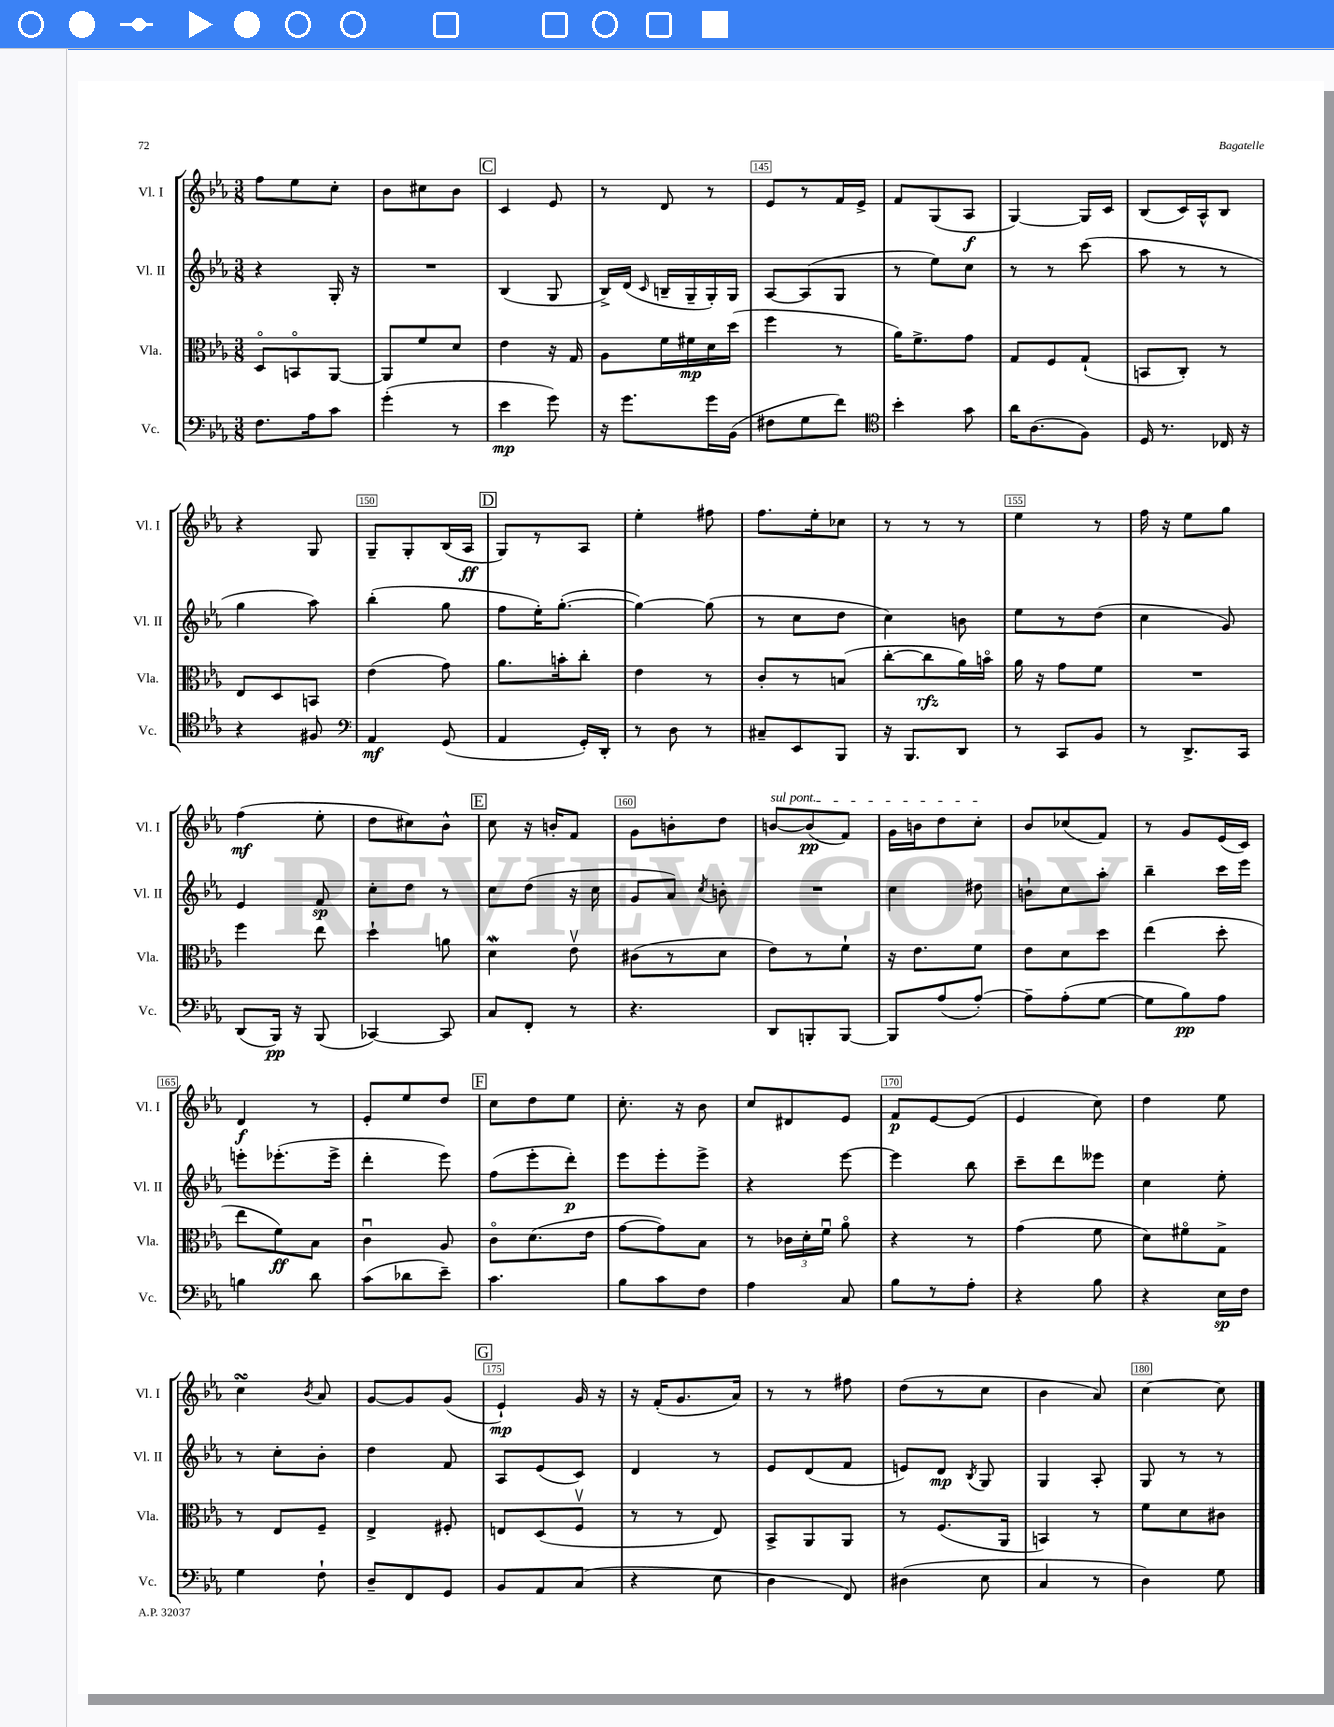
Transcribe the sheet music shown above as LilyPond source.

<<
\new StaffGroup <<
\new Staff = "s0" \with { instrumentName = "Vl. I" shortInstrumentName = "Vl. I" } {
    \clef treble \key ees \major \numericTimeSignature \time 3/8
    \autoBeamOff f''8[ ees''8 c''8]-. |
    bes'8[ cis''8 bes'8] |
    \mark \markup { \box "C" } c'4 ees'8 |
    r8 d'8 r8 |
    ees'8[ r8 f'16 ees'16]-> |
    f'8[ g8( aes8]\f |
    g4~) g16[ c'16] |
    bes8[( c'16) aes16-^ bes8] |
    r4 g8 |
    g8[-- g8-. bes16( aes16]\ff |
    \mark \markup { \box "D" } g8[) r8 aes8] |
    ees''4-. fis''8 |
    f''8.[ ees''16-. ces''8] |
    r8 r8 r8 |
    ees''4 r8 |
    f''16 r16 ees''8[ g''8] |
    f''4\mf( ees''8-. |
    d''8[ cis''8) bes'8]-^ |
    \mark \markup { \box "E" } c''8 r16 b'16[-. f'8] |
    g'8[ b'8-. d''8] |
    \once \override TextSpanner.bound-details.left.text = \markup { \italic "sul pont." } b'8[~\startTextSpan b'8\pp( f'8]) |
    g'16[ b'16 d''8 c''8]-.\stopTextSpan |
    bes'8[ ces''8( f'8]) |
    r8 g'8[ ees'16( c'16]) |
    d'4\f r8 |
    ees'8[-. ees''8 d''8] |
    \mark \markup { \box "F" } c''8[ d''8 ees''8] |
    c''8.-. r16 bes'8 |
    c''8[ dis'8 ees'8] |
    f'8[\p ees'8~ ees'8]( |
    ees'4 c''8) |
    d''4 ees''8 |
    c''4\turn \acciaccatura { bes'8 } aes'8 |
    g'8[~ g'8 g'8]( |
    \mark \markup { \box "G" } ees'4-!\mp) g'16 r16 |
    r16 f'16[-.( g'8. aes'16]) |
    r8 r8 fis''8 |
    d''8[( r8 c''8] |
    bes'4 aes'8) |
    c''4~ c''8 \bar "|." |
}
\new Staff = "s1" \with { instrumentName = "Vl. II" shortInstrumentName = "Vl. II" } {
    \clef treble \key ees \major \numericTimeSignature \time 3/8
    \autoBeamOff r4 g16-. r16 |
    R4. |
    \mark \markup { \box "C" } bes4( g8 |
    bes16[->) d'16]( \grace { c'16 } b16[-- g16-- g16-.) g16] |
    aes8[~ aes8( g8] |
    r8 ees''8[) c''8] |
    r8 r8 c'''8( |
    aes''8 r8 r8 |
    g''4 aes''8) |
    bes''4-.( g''8 |
    \mark \markup { \box "D" } f''8[ ees''16-.) g''8.]~-.( |
    g''4~) g''8( |
    r8 c''8[ d''8] |
    c''4) b'8 |
    ees''8[ r8 d''8]( |
    c''4 g'8) |
    ees'4 f'8\sp |
    c''8[-. d''8] r8 |
    \mark \markup { \box "E" } c''8[ d''8]( r16 c''16 |
    g'8[ aes'8]) \acciaccatura { c''8 } b'8-. |
    R4. |
    c''4 dis''8 |
    b'8[-! c''8 aes''8]-. |
    bes''4-- c'''16[ ees'''16] |
    e'''8[-. ees'''8.-.( ees'''16]-> |
    d'''4-. ees'''8) |
    \mark \markup { \box "F" } f''8[( ees'''8-. d'''8]-.\p) |
    ees'''8[ ees'''8-. ees'''8]-> |
    r4 ees'''8~ |
    ees'''4 bes''8 |
    c'''8[-- d'''8 eeses'''8] |
    c''4 ees''8-. |
    r8 c''8[-. bes'8]-. |
    d''4 f'8 |
    \mark \markup { \box "G" } aes8[ ees'8( c'8]) |
    d'4 r8 |
    ees'8[ d'8( f'8] |
    e'8[) d'8]\mp \acciaccatura { bes8 } g8 |
    g4 aes8-. |
    g8 r8 r8 \bar "|." |
}
\new Staff = "s2" \with { instrumentName = "Vla." shortInstrumentName = "Vla." } {
    \clef alto \key ees \major \numericTimeSignature \time 3/8
    \autoBeamOff d8[\flageolet b,8\flageolet aes,8]~ |
    aes,8[ f'8 d'8] |
    \mark \markup { \box "C" } ees'4 r16 g16 |
    aes8[ f'16 fis'16\mp d'16 d''16]( |
    f''4 r8 |
    aes'16[) f'8.-> g'8] |
    g8[ f8 g8]-!( |
    b,8[ c8]-.) r8 |
    ees8[ d8 b,8] |
    ees'4( g'8) |
    \mark \markup { \box "D" } aes'8.[ b'16-. c''8]-. |
    ees'4 r8 |
    c'8[-. r8 b8]( |
    c''8[~-. c''8\rfz aes'16) b'16]\flageolet |
    aes'16 r16 g'8[ f'8] |
    R4. |
    f''4 ees''8 |
    d''4-! a'8 |
    \mark \markup { \box "E" } d'4\mordent ees'8\upbow |
    cis'8[( r8 d'8] |
    ees'8[) r8 f'8]-! |
    r16 ees'8.[ f'8] |
    ees'8[ d'8 d''8] |
    ees''4( d''8-. |
    ees''8[ f'8\ff) bes8] |
    c'4\downbow aes8 |
    \mark \markup { \box "F" } c'8[\flageolet d'8.( ees'16] |
    g'8[~ g'8) bes8] |
    r8 \tuplet 3/2 { ces'16[ d'16-. f'16]\downbow } aes'8\flageolet |
    r4 r8 |
    g'4( f'8 |
    d'8[) fis'8\flageolet g8]-> |
    r8 ees8[ f8]-- |
    ees4-> fis8-. |
    \mark \markup { \box "G" } e8[ d8( f8]\upbow |
    r8 r8 ees8) |
    bes,8[-> aes,8 aes,8] |
    r8 f8.[( aes,16] |
    b,4) r8 |
    f'8[ d'8 cis'8] \bar "|." |
}
\new Staff = "s3" \with { instrumentName = "Vc." shortInstrumentName = "Vc." } {
    \clef bass \key ees \major \numericTimeSignature \time 3/8
    \autoBeamOff f8.[ aes16 c'8] |
    g'4-.( r8 |
    \mark \markup { \box "C" } ees'4\mp g'8) |
    r16 g'8.[ g'16 bes,16]( |
    fis8[ g8 f'8]) |
    \clef tenor bes'4-. g'8 |
    aes'16[ aes8.( f8]) |
    d16 r8. ces16 r16 |
    r4 fis8 |
    \clef bass aes,4\mf g,8( |
    \mark \markup { \box "D" } aes,4 g,16[-.) d,16]-. |
    r8 d8 r8 |
    cis8[-- ees,8 bes,,8] |
    r16 bes,,8.[ d,8] |
    r8 c,8[ bes,8] |
    r8 d,8.[-> c,16] |
    d,8[( bes,,16]\pp) r16 bes,,8( |
    ces,4~) ces,8 |
    \mark \markup { \box "E" } c8[ f,8]-. r8 |
    r4. |
    d,8[ b,,8-. b,,8]~ |
    b,,8[ aes8( aes8]~-.) |
    aes8[-- aes8-.( g8]~ |
    g8[ bes8\pp) aes8] |
    b4 d'8 |
    c'8[( des'8 ees'8]--) |
    \mark \markup { \box "F" } c'4. |
    bes8[ c'8 f8] |
    aes4 c8 |
    bes8[ r8 aes8]-. |
    r4 bes8 |
    r4 ees16[\sp f16] |
    g4 f8-! |
    d8[-- f,8 g,8] |
    \mark \markup { \box "G" } bes,8[ aes,8 c8]( |
    r4 ees8 |
    d4 f,8) |
    dis4( ees8 |
    c4 r8 |
    d4) g8 \bar "|." |
}
>>
>>
\layout { \context { \Score currentBarNumber = #141 \override BarNumber.break-visibility = ##(#f #t #t) barNumberVisibility = #(every-nth-bar-number-visible 5) \override BarNumber.stencil = #(make-stencil-boxer 0.1 0.3 ly:text-interface::print) } }
